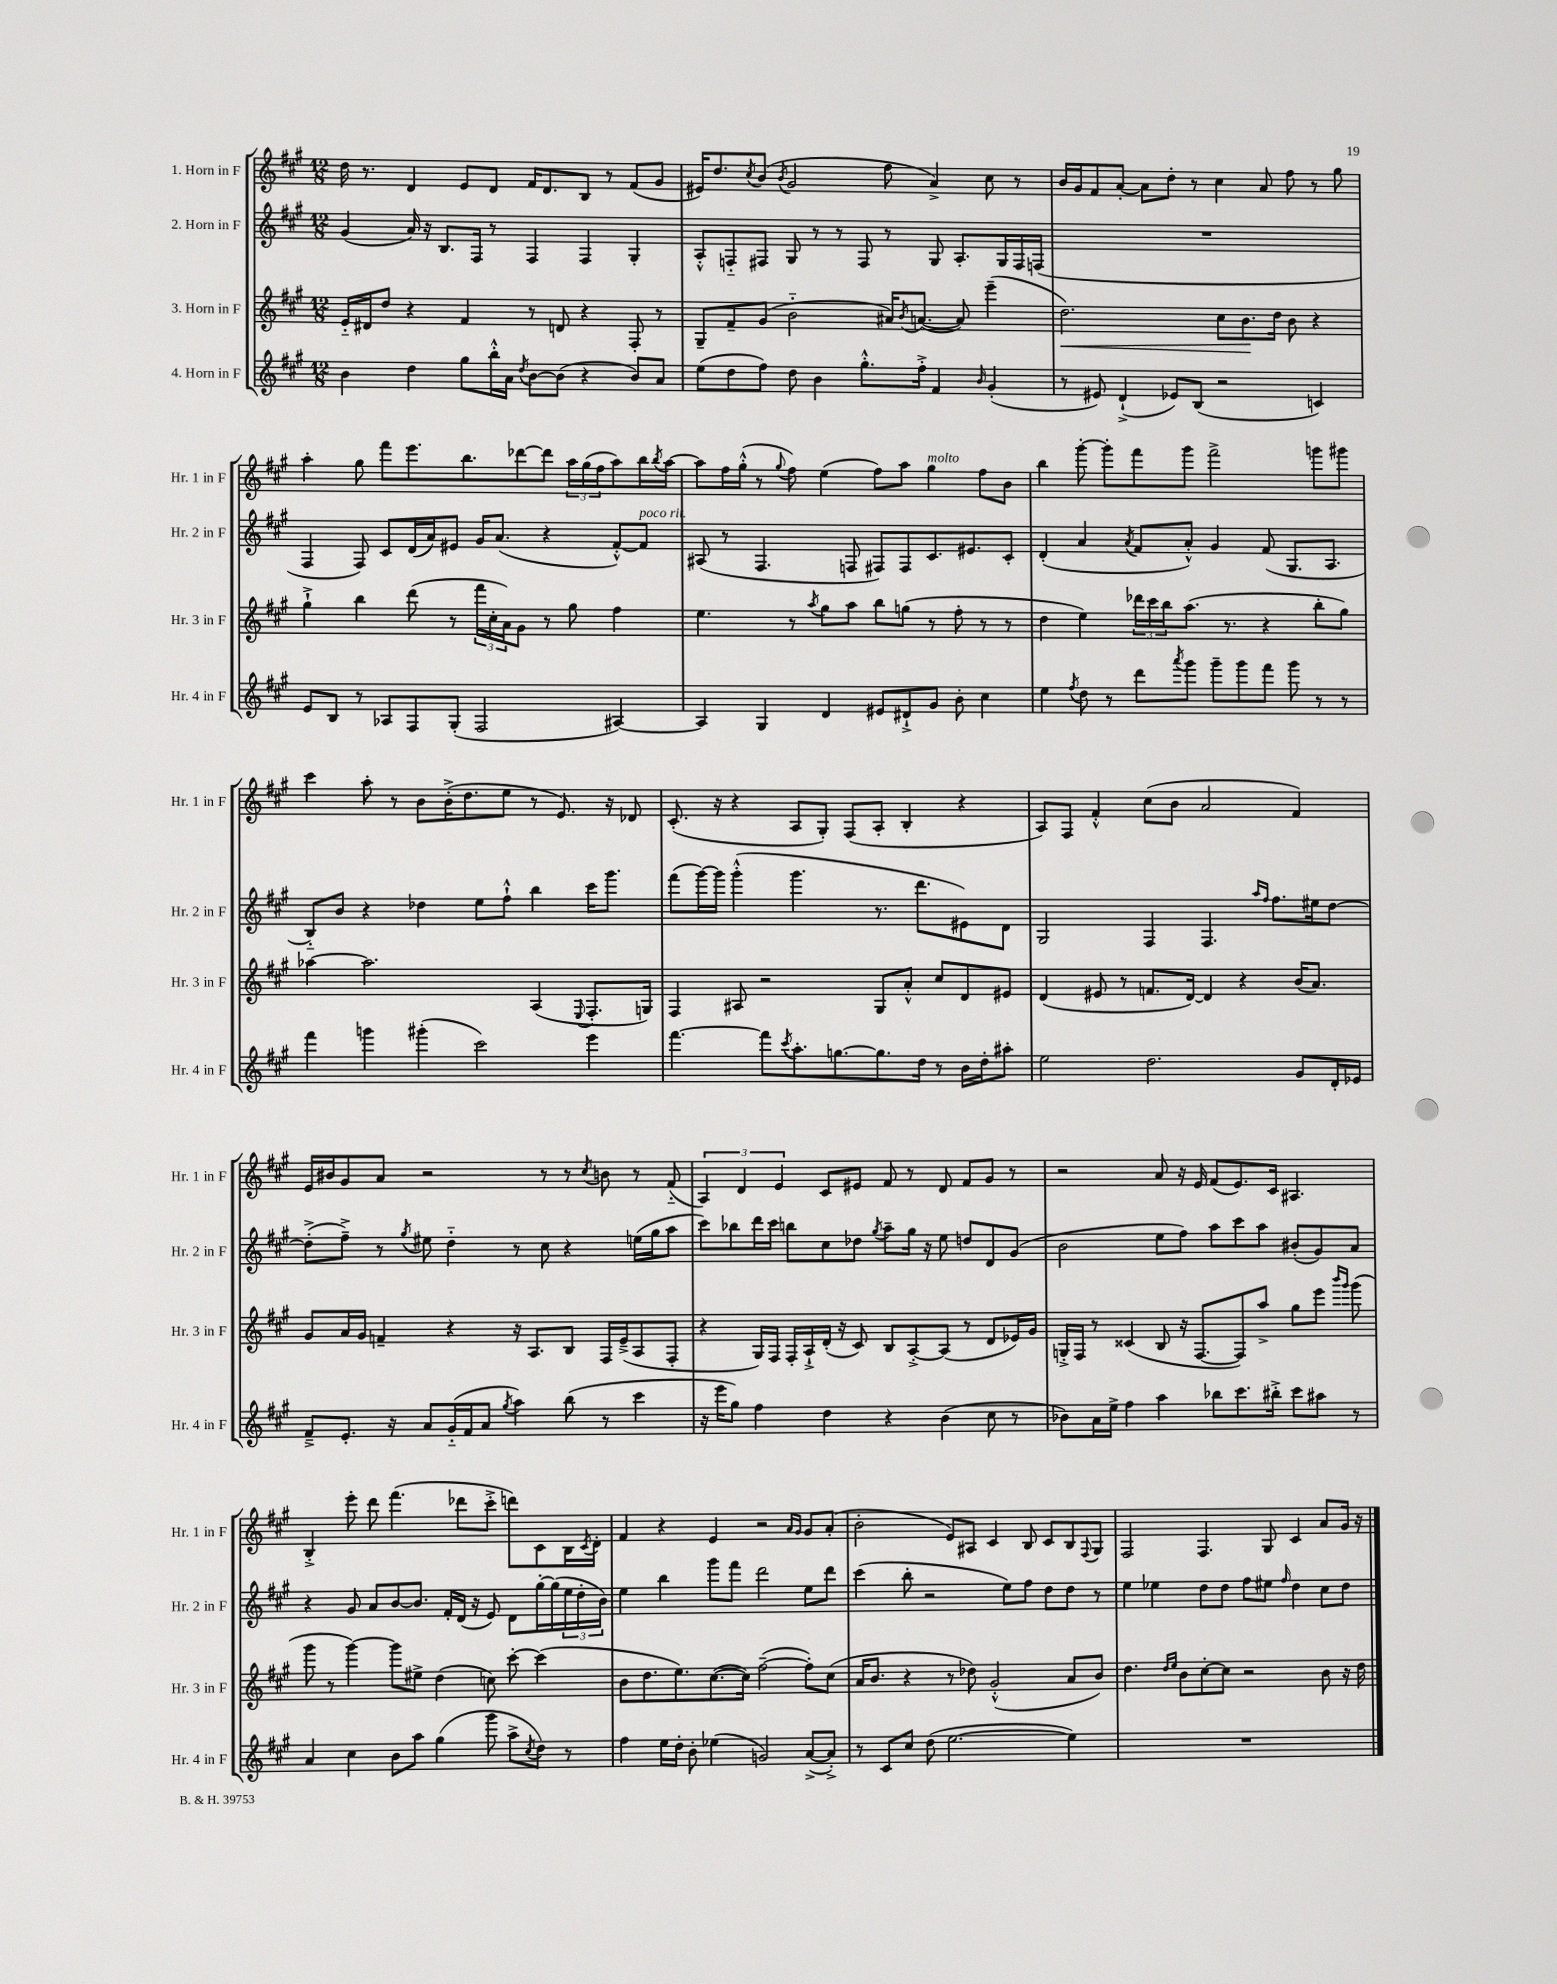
<<
\new StaffGroup <<
\new Staff = "s0" \with { instrumentName = "1. Horn in F" shortInstrumentName = "Hr. 1 in F" } {
    \clef treble \key a \major \numericTimeSignature \time 12/8
    d''16 r8. d'4 e'8 d'8 fis'16 d'8. b8 r8 fis'8( gis'8 |
    eis'16) d''8. \acciaccatura { cis''8 } b'8( \acciaccatura { b'8 } gis'2 fis''8 a'4->) cis''8 r8 |
    b'16 gis'16 fis'8 a'8~-. a'8 d''8-. r8 cis''4 a'8 fis''8 r8 gis''8 |
    a''4-. gis''8 fis'''8 e'''8. b''8. des'''8~ des'''8 \tuplet 3/2 { a''16 gis''16( fis''16 } a''8) b''16 \acciaccatura { b''8 } a''16~ |
    a''8 fis''16 gis''16-.-^( r8 \appoggiatura { gis''8 } fis''8) e''4( fis''8) a''8 gis''4^\markup { \italic "molto" } fis''8 b'8 |
    b''4 gis'''8~-. gis'''8-. fis'''8 gis'''8 fis'''2-> g'''8 gis'''8 |
    cis'''4 a''8-. r8 b'8 b'16-.->( d''8. e''8 r8 e'8.) r16 des'8 |
    cis'8.-.( r16 r4 a8 gis8-.) fis8( a8-. b4-. r4 |
    a8) fis8 fis'4-.-^ cis''8( b'8 a'2 fis'4) |
    e'16 bis'16 gis'8 a'8 r2 r8 r8 \acciaccatura { cis''8 } b'8 r8 fis'8-_( |
    \tuplet 3/2 { a4) d'4 e'4 } cis'8 eis'8 fis'8 r8 d'8 fis'8 gis'8 r8 |
    r2 a'8 r16 e'16 fis'8( e'8.) cis'16 ais4. |
    b4-.-> e'''8-. d'''8 fis'''4.( des'''8 cis'''8-.-> d'''8) cis'8 b16 \acciaccatura { cis'8 } d'16-. |
    fis'4 r4 e'4 r2 \grace { a'16 gis'16 } gis'8 a'8-.( |
    b'2-. e'8) ais8 cis'4 b8 cis'8 b8 \appoggiatura { fis8 } gis8 |
    fis2 fis4. gis8 cis'4 a'8 gis'16 r16 \bar "|." |
}
\new Staff = "s1" \with { instrumentName = "2. Horn in F" shortInstrumentName = "Hr. 2 in F" } {
    \clef treble \key a \major \numericTimeSignature \time 12/8
    gis'4( a'16) r16 b8. fis16 r8 fis4 fis4 gis4-. |
    a8-.-^ f8-_ fis8 gis8 r8 r8 fis8 r8 gis8 a8.-. gis16 fis16 f16( |
    R1. |
    fis4 fis8) cis'8 d'16( a'16) eis'8 gis'16 a'8.( r4 fis'8~-.-^) fis'8^\markup { \italic "poco rit." } |
    ais8( r8 fis4. f8 fis8) fis8 cis'8. eis'8. cis'8-. |
    d'4-.( a'4 \acciaccatura { a'8 } fis'8 a'8-.-^) gis'4 fis'8( gis8. a8. |
    b8-_) b'8 r4 des''4 e''8 fis''8-!-^ b''4 cis'''16 gis'''8. |
    fis'''8( gis'''16~) gis'''16 gis'''4-.-^( gis'''4. r8. d'''8. eis'8) d'8 |
    gis2 fis4 fis4. \grace { a''16 fis''16 } fis''8. eis''16 d''8~ |
    d''8-.->( fis''8--->) r8 \acciaccatura { gis''8 } eis''8 d''4-_ r8 cis''8 r4 e''16( gis''16 a''8 |
    cis'''8) bes''8 d'''16 cis'''16 b''8 cis''8 des''8 \acciaccatura { gis''8 } a''8-- gis''16 r16 e''8 d''8 d'8 gis'8( |
    b'2 e''8 fis''8) a''8 cis'''8 a''8 bis'8-.( gis'8) a'8 |
    r4 gis'8 a'8 b'8~ b'8. fis'16-. d'16( r16 e'8) d'8 gis''16~-. gis''16( \tuplet 3/2 { e''16 d''16-. b'16) } |
    e''4 b''4 gis'''8 fis'''8 d'''2 e''8 d'''8 |
    cis'''4( b''8-. r2 e''8) fis''8 d''8 d''8 r8 |
    e''4 ees''4 d''8 d''8 fis''8 eis''8 \grace { fis''16 } d''4 cis''8 d''8 \bar "|." |
}
\new Staff = "s2" \with { instrumentName = "3. Horn in F" shortInstrumentName = "Hr. 3 in F" } {
    \clef treble \key a \major \numericTimeSignature \time 12/8
    e'16-_ dis'16 d''8 r4 fis'4 r8 d'8 r4 fis8-. r8 |
    gis8-- fis'8-- gis'8( b'2-_ ais'16) \acciaccatura { b'8 } a'8.~( a'8) e'''4--( |
    d''2.\<) cis''8 b'8.\! d''16 b'8 r4 |
    gis''4-!-> b''4 d'''8( r8 \tuplet 3/2 { fis'''16 cis''16-. a'16) } gis'8 r8 gis''8 fis''4 |
    e''4. r8 \acciaccatura { a''8 } gis''8 a''8 b''8 g''8( r8 fis''8-. r8 r8 |
    d''4 e''4) \tuplet 3/2 { des'''16 cis'''16 b''16 } a''8.( r8. r4 b''8-. gis''8) |
    aes''4~ aes''2. a4( \appoggiatura { e8 } fis8.-. g16) |
    fis4 ais8 r2 gis8 a'8-.-^ cis''8 d'8 eis'8 |
    d'4( eis'8 r8 f'8. d'16~) d'4 r4 b'16( a'8.) |
    gis'8 a'16 gis'16 f'4-- r4 r16 a8. b8 fis16 e'16--->( a8 fis8-. |
    r4 gis16) fis16 fis16-. a16-!-> d'16-.( r16 cis'8) b8 a8~-.-> a8( r8 d'8 ees'16) gis'16 |
    g16-.-> fis16 r8 cisis'4( b8 r16 fis8.~ fis8) a''8-> gis''8 e'''8 \grace { b'''16 gis'''16 } gis'''8( |
    gis'''8 r8 gis'''4~) gis'''8 eis''8-> d''4( c''8) cis'''8~-. cis'''4( |
    b'8 d''8. e''8.) cis''8.~( cis''16) fis''2~--( fis''8-.) cis''8( |
    a'16 b'8. r4 r8 des''8) gis'2-.-^( a'8 b'8) |
    d''4. \grace { d''16 e''16 } b'8 cis''8~-. cis''8 r2 b'8 r16 d''16 \bar "|." |
}
\new Staff = "s3" \with { instrumentName = "4. Horn in F" shortInstrumentName = "Hr. 4 in F" } {
    \clef treble \key a \major \numericTimeSignature \time 12/8
    b'4 d''4 gis''8 b''16-.-^ a'16 \acciaccatura { d''8 } b'8~ b'8( r4 b'8) a'8 |
    e''8( d''8 fis''8) d''8 b'4 gis''8.-.-^ fis''16-.-> fis'4 \grace { b'16 } gis'4-.( |
    r8 eis'8) d'4-!->( ees'8) b8( r2 c'4) |
    e'8 b8 r8 aes8 fis8 gis8-.( fis2 ais4~) |
    ais4 gis4 d'4 eis'8 dis'8-!-> gis'8 b'8-. cis''4 |
    e''4 \acciaccatura { fis''8 } d''8 r8 d'''8 \acciaccatura { a'''8 } gis'''8 gis'''8-- gis'''8 fis'''8 gis'''8 r8 r8 |
    fis'''4 g'''4 gis'''4-.( cis'''2) e'''4 |
    fis'''4.~ fis'''8 \acciaccatura { cis'''8 } a''8.-. g''8.~ g''8. d''16 r8 b'16 d''16-. ais''8-. |
    e''2 d''2. gis'8 d'16-. ees'16 |
    fis'8---> e'8.-. r16 a'8 gis'16-_( fis'16 a'8 \acciaccatura { gis''8 } a''4) b''8( r8 cis'''4 |
    r16 e'''16 gis''8) fis''4 d''4 r4 b'4( cis''8 r8 |
    bes'8) a'16 e''16-> fis''4 a''4 bes''8 cis'''8. bis''16-.-> cis'''8 ais''8 r8 |
    a'4 cis''4 b'8 a''8 gis''4( gis'''8 a''8-> \acciaccatura { cis''8 } d''8) r8 |
    fis''4 e''16 d''16-. b'8-. ees''4( g'2) a'8~->( a'8-.->) |
    r8 cis'8 cis''8 d''8( e''2.~ e''4) |
    R1. \bar "|." |
}
>>
>>
\layout { \context { \Score \remove "Bar_number_engraver" } }
